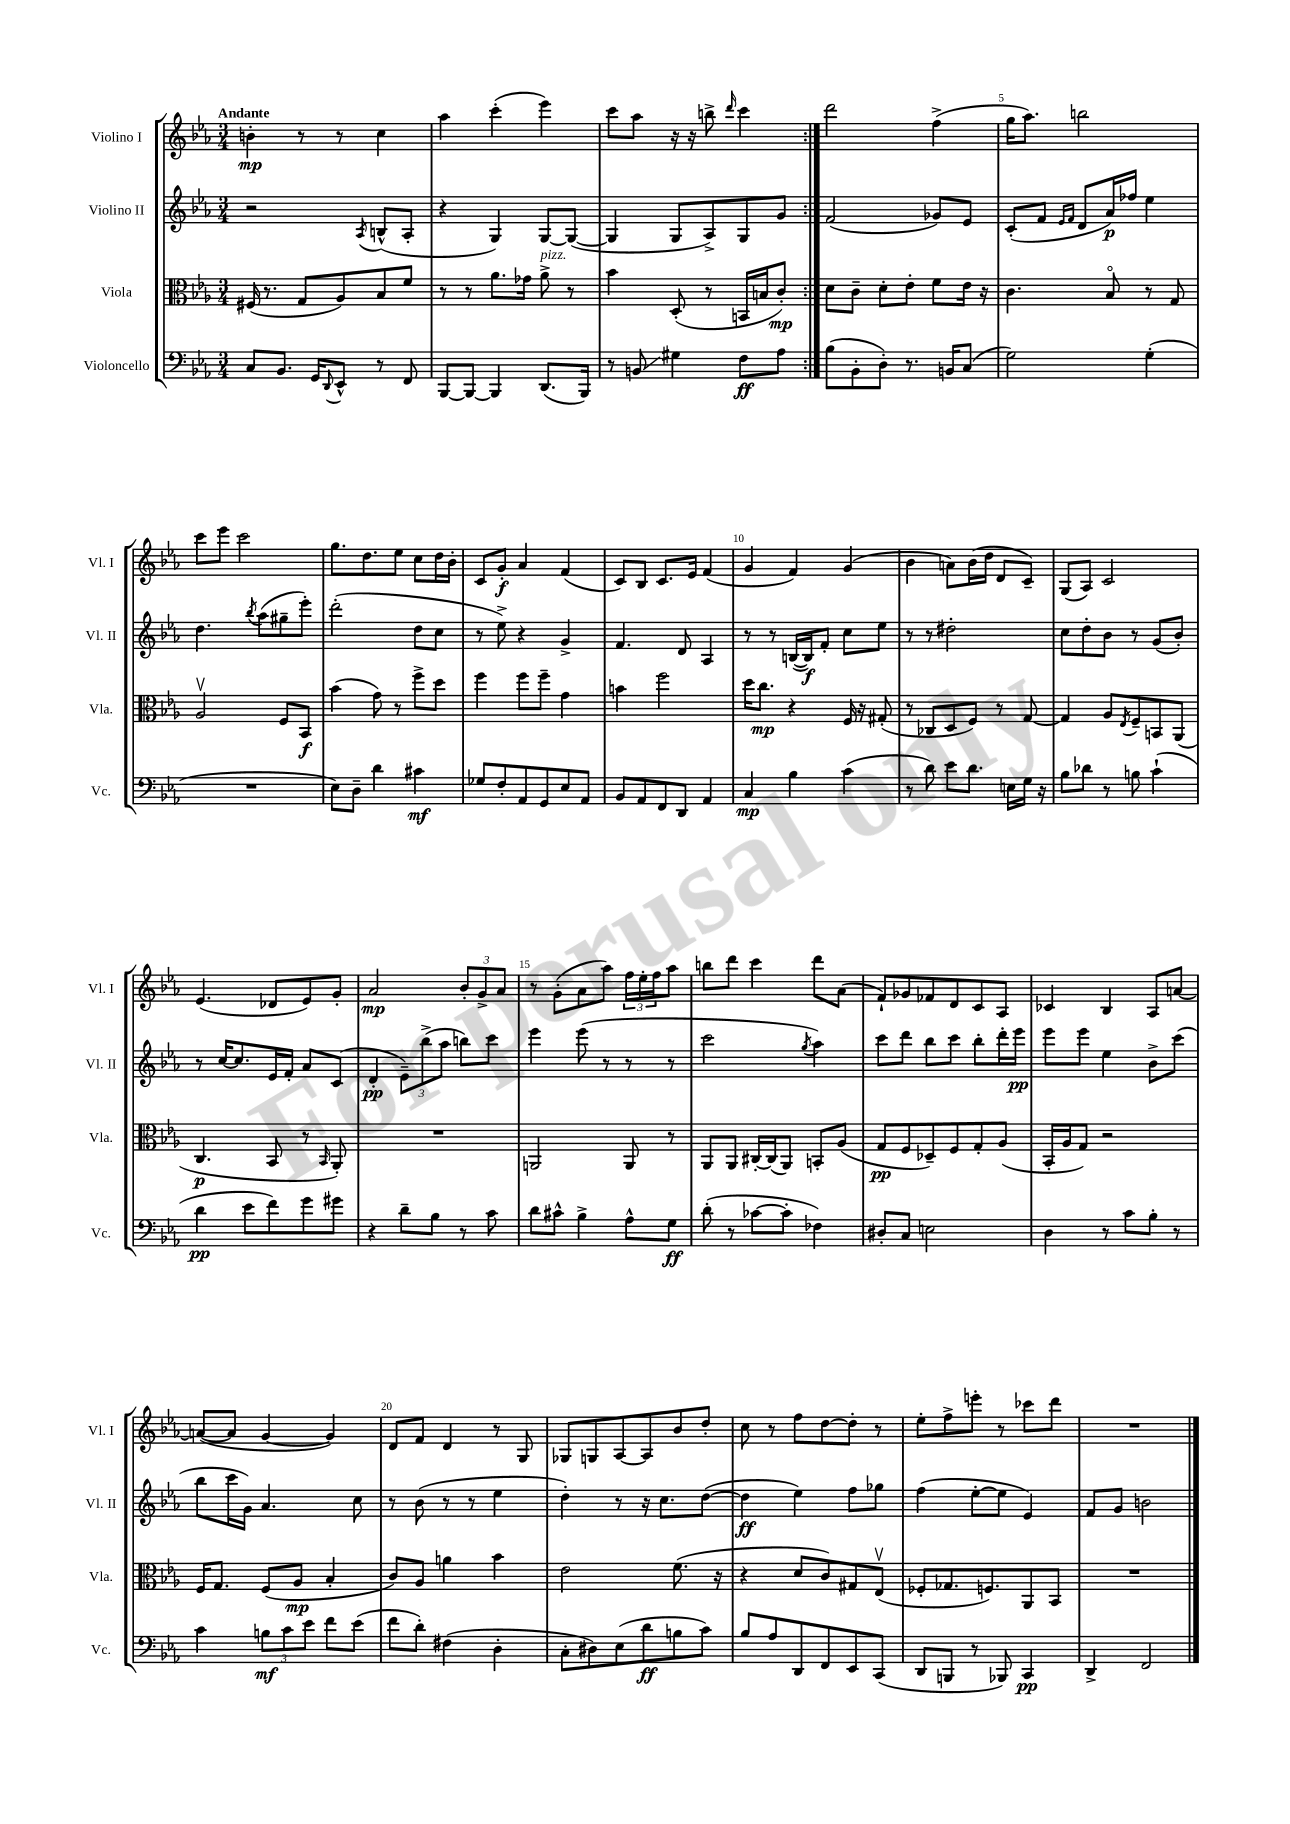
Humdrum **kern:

**kern	**kern	**kern	**kern
*staff4	*staff3	*staff2	*staff1
*clefF4	*clefC3	*clefG2	*clefG2
*k[b-e-a-]	*k[b-e-a-]	*k[b-e-a-]	*k[b-e-a-]
*M3/4	*M3/4	*M3/4	*M3/4
8C	(16F#	2r	4b'
.	8.r	.	.
8.BB-	.	.	.
.	8G	.	8r
16GG	.	.	.
8qqDD	.	.	.
8EE-^^	8A-)	.	8r
.	.	8qA-	.
8r	8B-	(8B^^	4cc
8FF	8f	8A-'	.
=	=	=	=
[8BBB-	8r	4r	4aa-
8BBB-_	8r	.	.
4BBB-]	8.a-	4G)	(4ccc'
.	16g-	.	.
(8.DD	8a-^	[8G	4eee-)
.	8r	(8G_	.
16BBB-)	.	.	.
=	=	=	=
8r	4b-	4G]	8ccc
8BB	.	.	8aa-
4G#	(8D'	8G	16r
.	.	.	16r
.	8r	8A-^)	8bb^
.	.	.	16qqddd
8F	16BB	8G	4ccc
.	16B	.	.
8A-	8c')	8g	.
=:|!	=:|!	=:|!	=:|!
(8B-	8d	(2f	2ddd
8BB-'	8c~	.	.
8D')	8d'	.	.
8.r	8e-'	.	.
.	8f	8g-)	(4ff^
16BB	.	.	.
(8C	16e-	8e-	.
.	16r	.	.
=	=	=	=
2G)	4.c	(8c'	16gg
.	.	.	8.aa-)
.	.	8f	.
.	.	16qqe-	.
.	.	16qqf	.
.	.	8d	2bb
.	8B-o	16a-)	.
.	.	16ff-	.
(4G'	8r	4ee-	.
.	8G	.	.
=	=	=	=
2.r	2A-v	4.dd	8ccc
.	.	.	8eee-
.	.	.	2ccc
.	.	8qbb-	.
.	.	(8aa-	.
.	8F	8gg#~	.
.	8BB-	8eee-')	.
=	=	=	=
8E-)	(4b-	(2ddd'	8.gg
8D~	.	.	.
.	.	.	8.dd
4d	8g)	.	.
.	8r	.	8ee-
4c#	8ff^	8dd	8cc
.	8dd	8cc	16dd
.	.	.	16b-'
=	=	=	=
8G-	4ff	8r	8c
8F'	.	8ee-^)	8g'
8AA-	8ff	4r	4a-
8GG	8ff~	.	.
8E-	4g	4g^	(4f
8AA-	.	.	.
=	=	=	=
8BB-	4b	4.f	8c)
8AA-	.	.	8B-
8FF	2ff	.	8.c
8DD	.	8d	.
.	.	.	16e-
4AA-	.	4A-	(4f
=	=	=	=
4C	16dd	8r	4g
.	8.cc	.	.
.	.	8r	.
4B-	4r	([16B	4f)
.	.	16B])	.
.	.	8f'	.
(4c	16F	8cc	(4g
.	16r	.	.
.	(8G#'	8ee-	.
=	=	=	=
8r	8r	8r	4b-
8d)	8C-	8r	.
8e-	8D	2dd#'	8a)
8.d	8F)	.	(16b-
.	.	.	16dd
.	8r	.	8d
16E	.	.	.
16G	[8G	.	8c~)
16r	.	.	.
=	=	=	=
8B-	4G]	8cc	(8G
8d-	.	8dd'	8A-)
8r	8A-	8b-	2c
.	8qE-	.	.
8B	8F~	8r	.
(4c`	8BB	(8g	.
.	(8AA-	8b-')	.
=	=	=	=
4d	4.C	8r	(4.e-
.	.	[16cc	.
.	.	8.cc]	.
8e-	.	.	.
8f)	8BB-	16e-	8d-
.	.	16f'	.
8g	8r	8a-	8e-)
.	16qqBB-	.	.
8g#	8AA-')	(8c	8g'
=	=	=	=
4r	2.r	4d'	2a-
8d~	.	12e-~)	.
.	.	(12bb-^	.
8B-	.	.	.
.	.	12aa-	.
8r	.	8bb)	12b-'
.	.	.	12g^
8c	.	8ccc	.
.	.	.	12a-
=	=	=	=
8d	2AA	4eee-	8r
8c#^^	.	.	(8g'
4B-^	.	(8eee-	8a-
.	.	8r	8aa-)
8A-^^	8AA	8r	24ff
.	.	.	24ee-'
.	.	.	24ff
8G	8r	8r	8aa-
=	=	=	=
(8d'	8AA-	2ccc	8bb
8r	8AA-	.	8ddd
[8c-	[16C#'	.	4ccc
.	(16C#]	.	.
8c-']	8AA-)	.	.
.	.	8qgg	.
4F-)	8BB'	4aa-)	8ddd
.	(8A-	.	(8a-
=	=	=	=
8D#'	8G	8ccc	8f`)
8C	8F	8ddd	8g-
2E	8D-~)	8bb-	8f-
.	8F	8ccc	8d
.	8G'	8bb-'	8c
.	(8A-	16ddd'	8A-
.	.	16eee-	.
=	=	=	=
4D	16BB-'	8eee-	4c-
.	16A-	.	.
.	8G)	8eee-	.
8r	2r	4ee-	4B-
8c	.	.	.
8B-'	.	8b-^	8A-
8r	.	(8ccc	[8a
=	=	=	=
4c	16F	8bb-	(8a_
.	8.G	.	.
.	.	16ccc	8a]
.	.	16g)	.
12B	(8F	4.a-	[4g
12c	.	.	.
.	8A-	.	.
12e-	.	.	.
8f	4B-'	.	4g])
(8e-	.	8cc	.
=	=	=	=
8f	8c)	8r	8d
8d')	8A-	(8b-	8f
(4F#	4a	8r	4d
.	.	8r	.
4D'	4b-	4ee-	8r
.	.	.	8G
=	=	=	=
8C'	2e-	4dd')	8G-
8D#)	.	.	8G
(8E-	.	8r	[8A-
8d	.	16r	8A-]
.	.	8.cc	.
8B	(8.f	.	8b-
8c)	.	([8dd	8dd'
.	16r	.	.
=	=	=	=
8B-	4r	4dd]	8cc
8A-	.	.	8r
8DD	8d	4ee-)	8ff
8FF	8c)	.	[8dd
8EE-	8G#	8ff	8dd']
(8CC	(8E-v	8gg-	8r
=	=	=	=
8DD	8F-'	(4ff	8ee-'
8BBB	8.G-	.	8ff^
8r	.	[8ee-'	8eee'
.	8.F)	.	.
8BBB-)	.	8ee-]	8r
4CC	8AA-	4e-)	8ccc-
.	8BB-	.	8ddd
=	=	=	=
4DD^	2.r	8f	2.r
.	.	8g	.
2FF	.	2b	.
==	==	==	==
*-	*-	*-	*-
